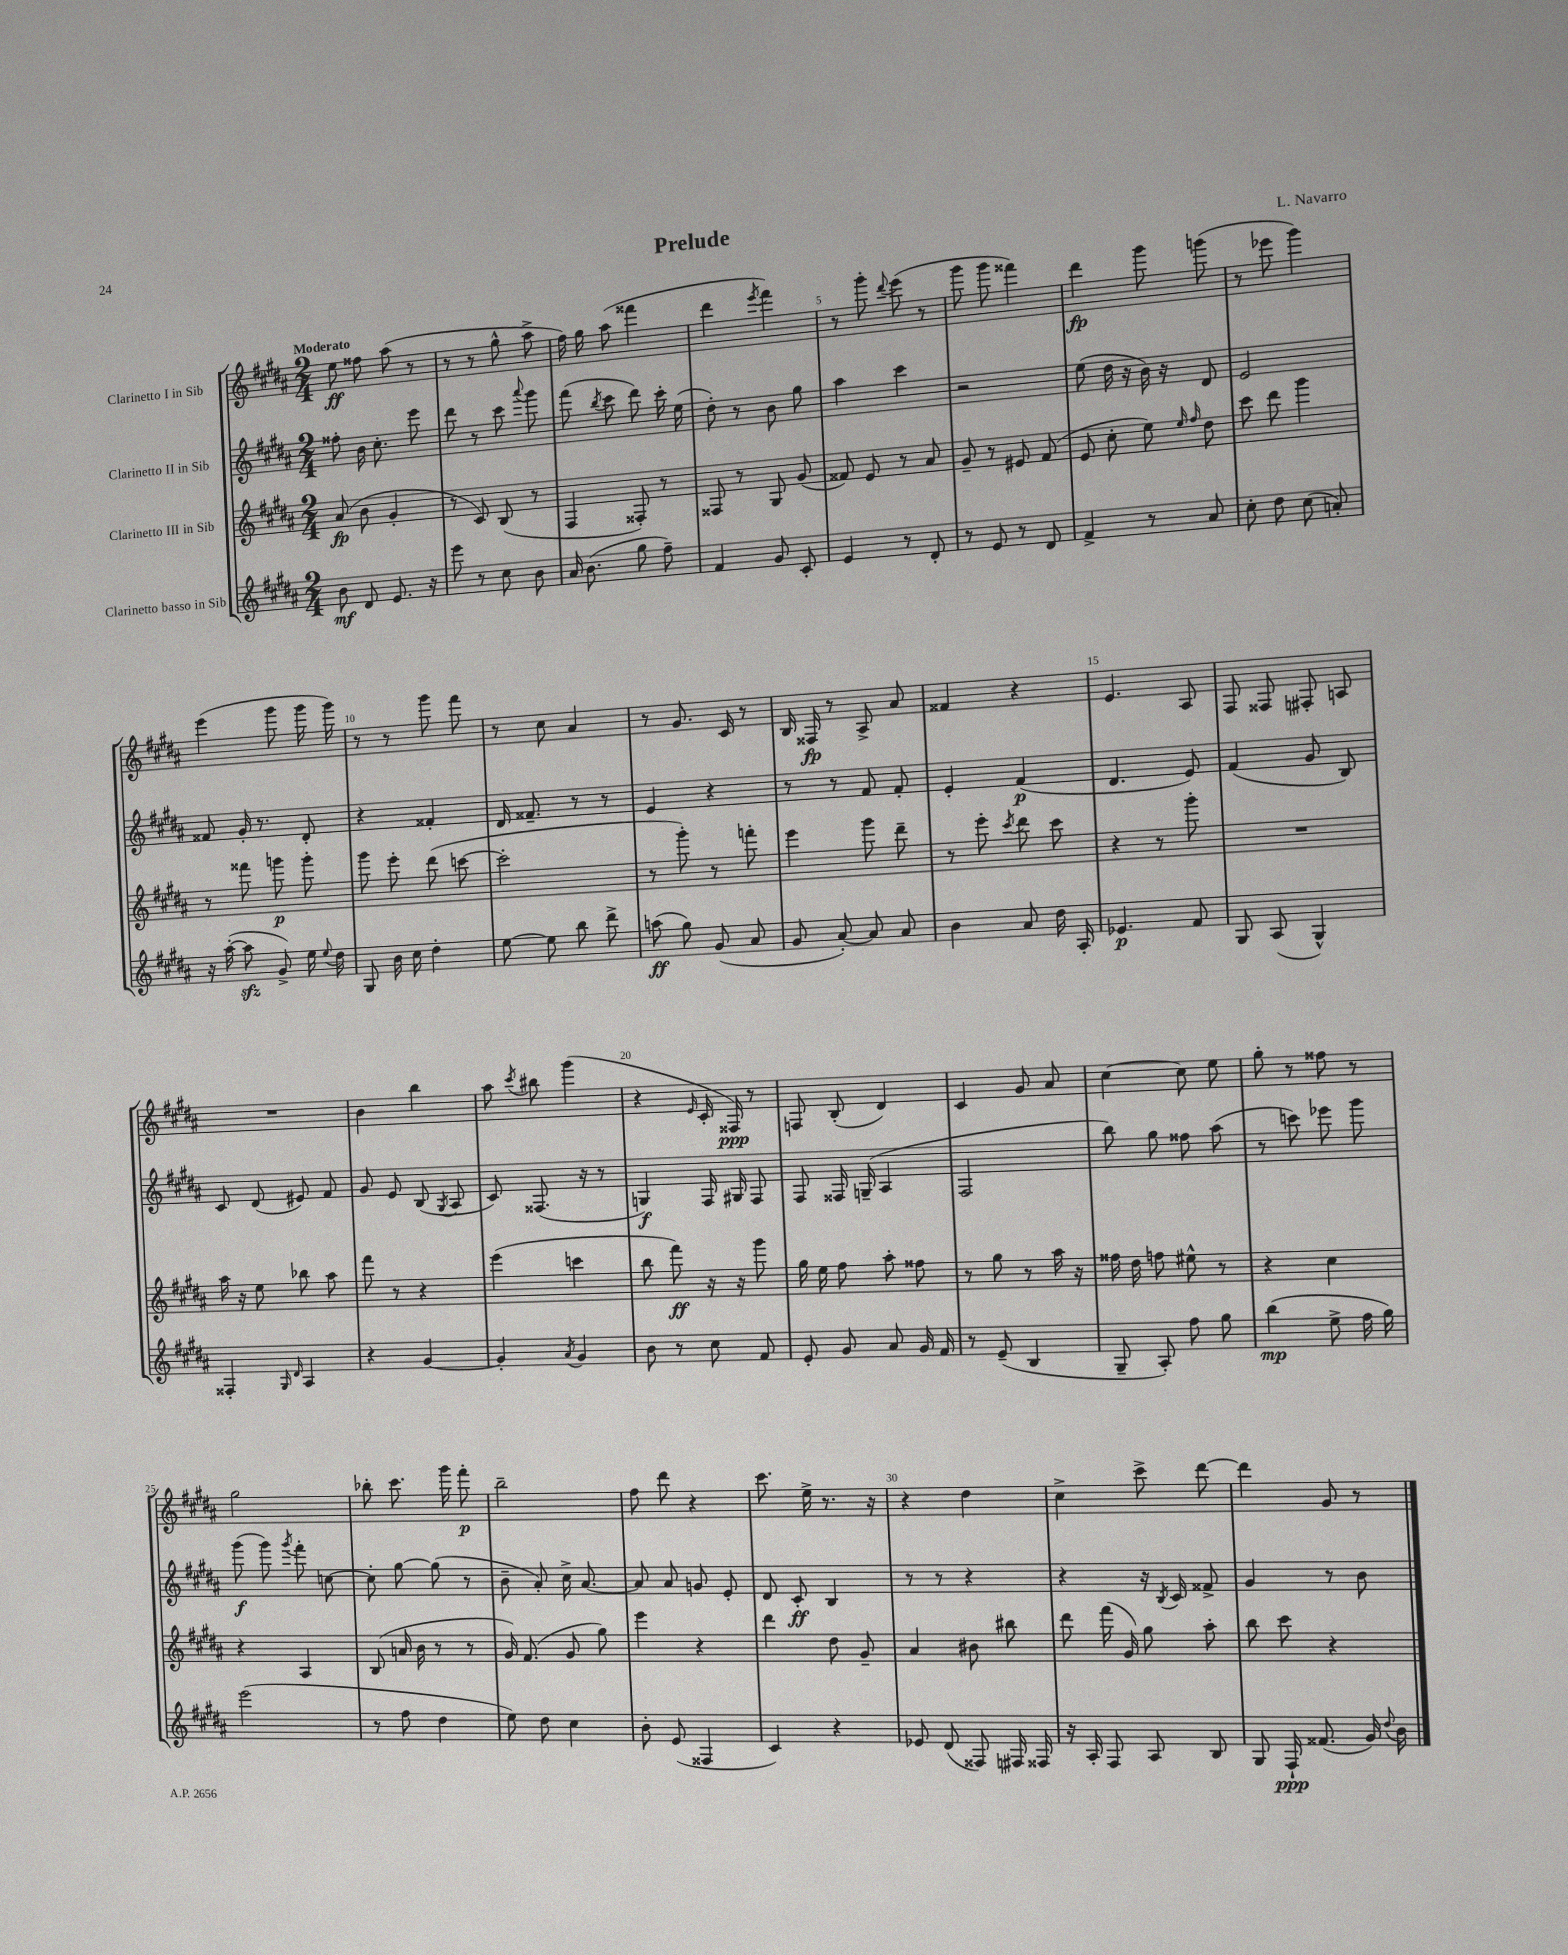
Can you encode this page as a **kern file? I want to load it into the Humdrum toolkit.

**kern	**dynam	**kern	**dynam	**kern	**dynam	**kern	**dynam
*part4	*part4	*part3	*part3	*part2	*part2	*part1	*part1
*staff4	*staff4	*staff3	*staff3	*staff2	*staff2	*staff1	*staff1
*I"Clarinetto basso in Sib	*	*I"Clarinetto III in Sib	*	*I"Clarinetto II in Sib	*	*I"Clarinetto I in Sib	*
*clefG2	*	*clefG2	*	*clefG2	*	*clefG2	*
*k[f#c#g#d#a#]	*	*k[f#c#g#d#a#]	*	*k[f#c#g#d#a#]	*	*k[f#c#g#d#a#]	*
*M2/4	*	*M2/4	*	*M2/4	*	*M2/4	*
=1	=1	=1	=1	=1	=1	=1	=1
!	!	!	!	!	!	!LO:TX:a:B:t=Moderato	!
8b\	mf	(8a#/	fp	8ff##X'\	.	8ee\	ff
8d#/	.	8b\	.	16b\	.	8ff##X\	.
.	.	.	.	8.cc#'\	.	.	.
8.e/	.	4g#'/	.	.	.	(8aa#\	.
.	.	.	.	8eee\	.	8r	.
16r	.	.	.	.	.	.	.
=2	=2	=2	=2	=2	=2	=2	=2
8eee\	.	8r	.	8ddd#\	.	8r	.
8r	.	8c#/)	.	8r	.	8r	.
8cc#\	.	(8B/	.	8ccc#\	.	8gg#^^\	.
.	.	.	.	8qqaaa#/	.	.	.
8b\	.	8r	.	8ggg#\	.	8aa#^\	.
=3	=3	=3	=3	=3	=3	=3	=3
16a#/	.	4F#/	.	(8fff#\	.	16ff#\)	.
(8.b\	.	.	.	.	.	16gg#\	.
.	.	.	.	8qbb/	.	.	.
.	.	.	.	8ccc#\	.	(8aa#\	.
8gg#\	.	8F##X'/)	.	8ddd#\)	.	4fff##X\	.
8ff#~\)	.	8r	.	16ccc#'\	.	.	.
.	.	.	.	(16ee\	.	.	.
=4	=4	=4	=4	=4	=4	=4	=4
4f#/	.	8F##X/	.	8dd#'\)	.	4ddd#\	.
.	.	8r	.	8r	.	.	.
.	.	.	.	.	.	8qeee/	.
8g#/	.	8G#/	.	8b\	.	4fff#\)	.
8c#'/	.	(8g#/	.	8gg#\	.	.	.
=5	=5	=5	=5	=5	=5	=5	=5
4e/	.	8f##X/)	.	4aa#\	.	8r	.
.	.	8e/	.	.	.	8ggg#'\	.
.	.	.	.	.	.	8qqddd#/	.
8r	.	8r	.	4ccc#\	.	(8eee\	.
8d#'/	.	8a#/	.	.	.	8r	.
=6	=6	=6	=6	=6	=6	=6	=6
8r	.	8g#~/	.	2r	.	8ggg#\	.
8e/	.	8r	.	.	.	8ggg#\	.
8r	.	8e#X/	.	.	.	4fff##X\)	.
8d#/	.	(8f#/	.	.	.	.	.
=7	=7	=7	=7	=7	=7	=7	=7
4f#^/	.	8e/	.	(8ee\	.	4ddd#\	fp
.	.	8cc#'\	.	16dd#\	.	.	.
.	.	.	.	16r	.	.	.
8r	.	8ee\)	.	16b\)	.	8ggg#\	.
.	.	.	.	16r	.	.	.
.	.	16qqee/	.	.	.	.	.
.	.	16qqff#/	.	.	.	.	.
8a#/	.	8dd#\	.	8d#/	.	(8gggn\	.
=8	=8	=8	=8	=8	=8	=8	=8
8cc#'\	.	8ccc#\	.	2e/	.	8r	.
8dd#\	.	8ddd#\	.	.	.	8eee-X\	.
(8cc#\	.	4ggg#\	.	.	.	4ggg#\)	.
8an'/)	.	.	.	.	.	.	.
!!LO:LB:g=z
=9	=9	=9	=9	=9	=9	=9	=9
16r	.	8r	.	8f##X/	.	(4eee\	.
([16aa#'\	.	.	.	.	.	.	.
8aa#zz\]	.	8fff##X\	.	16g#'/	.	.	.
.	.	.	.	8.r	.	.	.
8g#^/)	.	8gggn\	p	.	.	8ggg#\	.
16ee\	.	8ggg'\	.	8d#'/	.	16ggg#\	.
8qqee/	.	.	.	.	.	.	.
16dd#\	.	.	.	.	.	16ggg#\)	.
=10	=10	=10	=10	=10	=10	=10	=10
8G#/	.	8ggg#\	.	4r	.	8r	.
16b\	.	8eee'\	.	.	.	8r	.
16cc#\	.	.	.	.	.	.	.
4dd#'\	.	(8ddd#\	.	4f##X'/	.	8ggg#\	.
.	.	[8cccn\	.	.	.	8fff#\	.
=11	=11	=11	=11	=11	=11	=11	=11
[8ee\	.	2ccc'\]	.	16d#/	.	8r	.
.	.	.	.	8.f##X~/	.	.	.
8ee\]	.	.	.	.	.	8cc#\	.
8bb\	.	.	.	8r	.	4a#/	.
8ddd#^\	.	.	.	8r	.	.	.
=12	=12	=12	=12	=12	=12	=12	=12
(8aan\	ff	8r	.	4e/	.	8r	.
8gg#\)	.	8ggg#'\)	.	.	.	8.g#/	.
(8g#/	.	8r	.	4r	.	.	.
.	.	.	.	.	.	16c#/	.
8a#/	.	8fffn'\	.	.	.	8r	.
=13	=13	=13	=13	=13	=13	=13	=13
8g#/	.	4eee\	.	8r	.	16B/	.
.	.	.	.	.	.	16F##X/	fp
[8a#'/)	.	.	.	8r	.	8r	.
8a#/]	.	8ggg#\	.	8f#/	.	8A#^/	.
8a#/	.	8ddd#~\	.	8f#'/	.	8a#/	.
=14	=14	=14	=14	=14	=14	=14	=14
4b\	.	8r	.	4e'/	.	4f##X/	.
.	.	8eee'\	.	.	.	.	.
.	.	8qccc#/	.	.	.	.	.
8a#/	.	8ddd#\	.	(4f#/	p	4r	.
16dd#\	.	8ccc#\	.	.	.	.	.
16A#'/	.	.	.	.	.	.	.
=15	=15	=15	=15	=15	=15	=15	=15
4.e-X/	p	4r	.	4.d#/	.	4.e/	.
.	.	8r	.	.	.	.	.
8f#/	.	8ggg#'\	.	8e/)	.	8A#/	.
=16	=16	=16	=16	=16	=16	=16	=16
8G#/	.	2r	.	(4f#/	.	8F#/	.
(8A#/	.	.	.	.	.	8F##X/	.
4G#^^/)	.	.	.	8g#/	.	8F#X'/	.
.	.	.	.	8B/)	.	8An/	.
!!LO:LB:g=z
=17	=17	=17	=17	=17	=17	=17	=17
4F##X'/	.	16aa#\	.	8c#/	.	2r	.
.	.	16r	.	.	.	.	.
.	.	8ee\	.	(8d#/	.	.	.
16qqG#/	.	.	.	.	.	.	.
16qqd#/	.	.	.	.	.	.	.
4A#/	.	8bb-X\	.	8e#X/)	.	.	.
.	.	8aa#\	.	8f#/	.	.	.
=18	=18	=18	=18	=18	=18	=18	=18
4r	.	8fff#\	.	8g#/	.	4b\	.
.	.	8r	.	8e/	.	.	.
[4g#/	.	4r	.	(8B/	.	4bb\	.
.	.	.	.	8qG#/	.	.	.
.	.	.	.	8A#/	.	.	.
=19	=19	=19	=19	=19	=19	=19	=19
4g#'/]	.	(4eee\	.	8c#/)	.	8aa#\	.
.	.	.	.	.	.	8qccc#/	.
.	.	.	.	(8.F##X/	.	8bb#X\	.
8qa#/	.	.	.	.	.	.	.
4g#/	.	4cccn\	.	.	.	(4ggg#\	.
.	.	.	.	16r	.	.	.
.	.	.	.	8r	.	.	.
=20	=20	=20	=20	=20	=20	=20	=20
8b\	.	8bb\	.	4Gn/)	f	4r	.
8r	.	8fff#\)	ff	.	.	.	.
.	.	.	.	.	.	16qqe/	.
8cc#\	.	16r	.	16F#/	.	16c#'/	.
.	.	16r	.	16G#X/	.	16F##X/)	ppp
8f#/	.	8ggg#\	.	8F#/	.	8r	.
=21	=21	=21	=21	=21	=21	=21	=21
8e'/	.	16gg#\	.	8F#/	.	8Fn/	.
.	.	16ee\	.	.	.	.	.
8g#/	.	8ff#\	.	16F##X/	.	(8B'/	.
.	.	.	.	(16Gn~/	.	.	.
8a#/	.	8aa#'\	.	4A#/	.	4d#/)	.
16g#/	.	8ff##X\	.	.	.	.	.
16f#/	.	.	.	.	.	.	.
=22	=22	=22	=22	=22	=22	=22	=22
8r	.	8r	.	2F#/	.	4c#/	.
(8e~/	.	8gg#\	.	.	.	.	.
4B/	.	8r	.	.	.	8g#/	.
.	.	16aa#\	.	.	.	8a#/	.
.	.	16r	.	.	.	.	.
=23	=23	=23	=23	=23	=23	=23	=23
8G#~/	.	16ff##X\	.	8bb\)	.	[4cc#\	.
.	.	16dd#\	.	.	.	.	.
8A#'/)	.	8ffn\	.	8gg#\	.	.	.
8ff#\	.	8ee#X^^\	.	8ff##X\	.	8cc#\]	.
8gg#\	.	8r	.	(8aa#\	.	8ee\	.
=24	=24	=24	=24	=24	=24	=24	=24
(4bb\	mp	4r	.	8r	.	8gg#'\	.
.	.	.	.	8cccn\)	.	8r	.
8ee^\	.	4cc#\	.	8eee-X\	.	8ff##X\	.
16ff#\	.	.	.	8ggg#\	.	8r	.
16gg#\)	.	.	.	.	.	.	.
!!LO:LB:g=z
=25	=25	=25	=25	=25	=25	=25	=25
(2eee\	.	4r	.	(8ggg#\	f	2gg#\	.
.	.	.	.	8ggg#\)	.	.	.
.	.	.	.	8qggg#/	.	.	.
.	.	4A#/	.	8fff#'\	.	.	.
.	.	.	.	[8ccn\	.	.	.
=26	=26	=26	=26	=26	=26	=26	=26
8r	.	(8B/	.	8cc'\]	.	8bb-X'\	.
8ff#\	.	16an/	.	[8gg#\	.	8.ccc#\	.
.	.	16b\	.	.	.	.	.
4dd#\	.	8r	.	(8gg#\]	.	.	.
.	.	.	.	.	.	16ggg#\	.
.	.	8r	.	8r	.	8fff#'\	p
=27	=27	=27	=27	=27	=27	=27	=27
8ee\)	.	16g#/)	.	8b~\	.	2bb~\	.
.	.	(8.f#/	.	.	.	.	.
8dd#\	.	.	.	8a#'/)	.	.	.
4cc#\	.	8g#/	.	16cc#^\	.	.	.
.	.	.	.	[8.a#/	.	.	.
.	.	8gg#\)	.	.	.	.	.
=28	=28	=28	=28	=28	=28	=28	=28
8b'\	.	4eee\	.	8a#/]	.	8ff#\	.
(8e/	.	.	.	8a#/	.	8ddd#\	.
4F##X/	.	4r	.	8gn/	.	4r	.
.	.	.	.	8e'/	.	.	.
=29	=29	=29	=29	=29	=29	=29	=29
4c#/)	.	4ddd#\	.	8d#/	.	8.ccc#\	.
.	.	.	.	8c#'/	ff	.	.
.	.	.	.	.	.	16ee^\	.
4r	.	8dd#\	.	4B/	.	8.r	.
.	.	8g#~/	.	.	.	.	.
.	.	.	.	.	.	16r	.
=30	=30	=30	=30	=30	=30	=30	=30
8e-X/	.	4a#/	.	8r	.	4r	.
(8d#/	.	.	.	8r	.	.	.
8F##X/)	.	8b#X\	.	4r	.	4dd#\	.
16F#X/	.	8bb#X\	.	.	.	.	.
16F##X/	.	.	.	.	.	.	.
=31	=31	=31	=31	=31	=31	=31	=31
16r	.	8ddd#\	.	4r	.	4cc#^\	.
16A#'/	.	.	.	.	.	.	.
8F#/	.	(16fff#\	.	.	.	.	.
.	.	16g#/)	.	.	.	.	.
8A#/	.	8gg#\	.	16r	.	8ccc#^\	.
.	.	.	.	8qB/	.	.	.
.	.	.	.	16c#/	.	.	.
8B/	.	8aa#'\	.	8f##X^/	.	[8ddd#\	.
=32	=32	=32	=32	=32	=32	=32	=32
8G#/	.	8bb\	.	4g#/	.	4ddd#\]	.
16F#`/	ppp	8ccc#\	.	.	.	.	.
(8.f##X/	.	.	.	.	.	.	.
.	.	4r	.	8r	.	8g#/	.
16g#/)	.	.	.	8b\	.	8r	.
8qqdd#/	.	.	.	.	.	.	.
16b\	.	.	.	.	.	.	.
==	==	==	==	==	==	==	==
*-	*-	*-	*-	*-	*-	*-	*-
